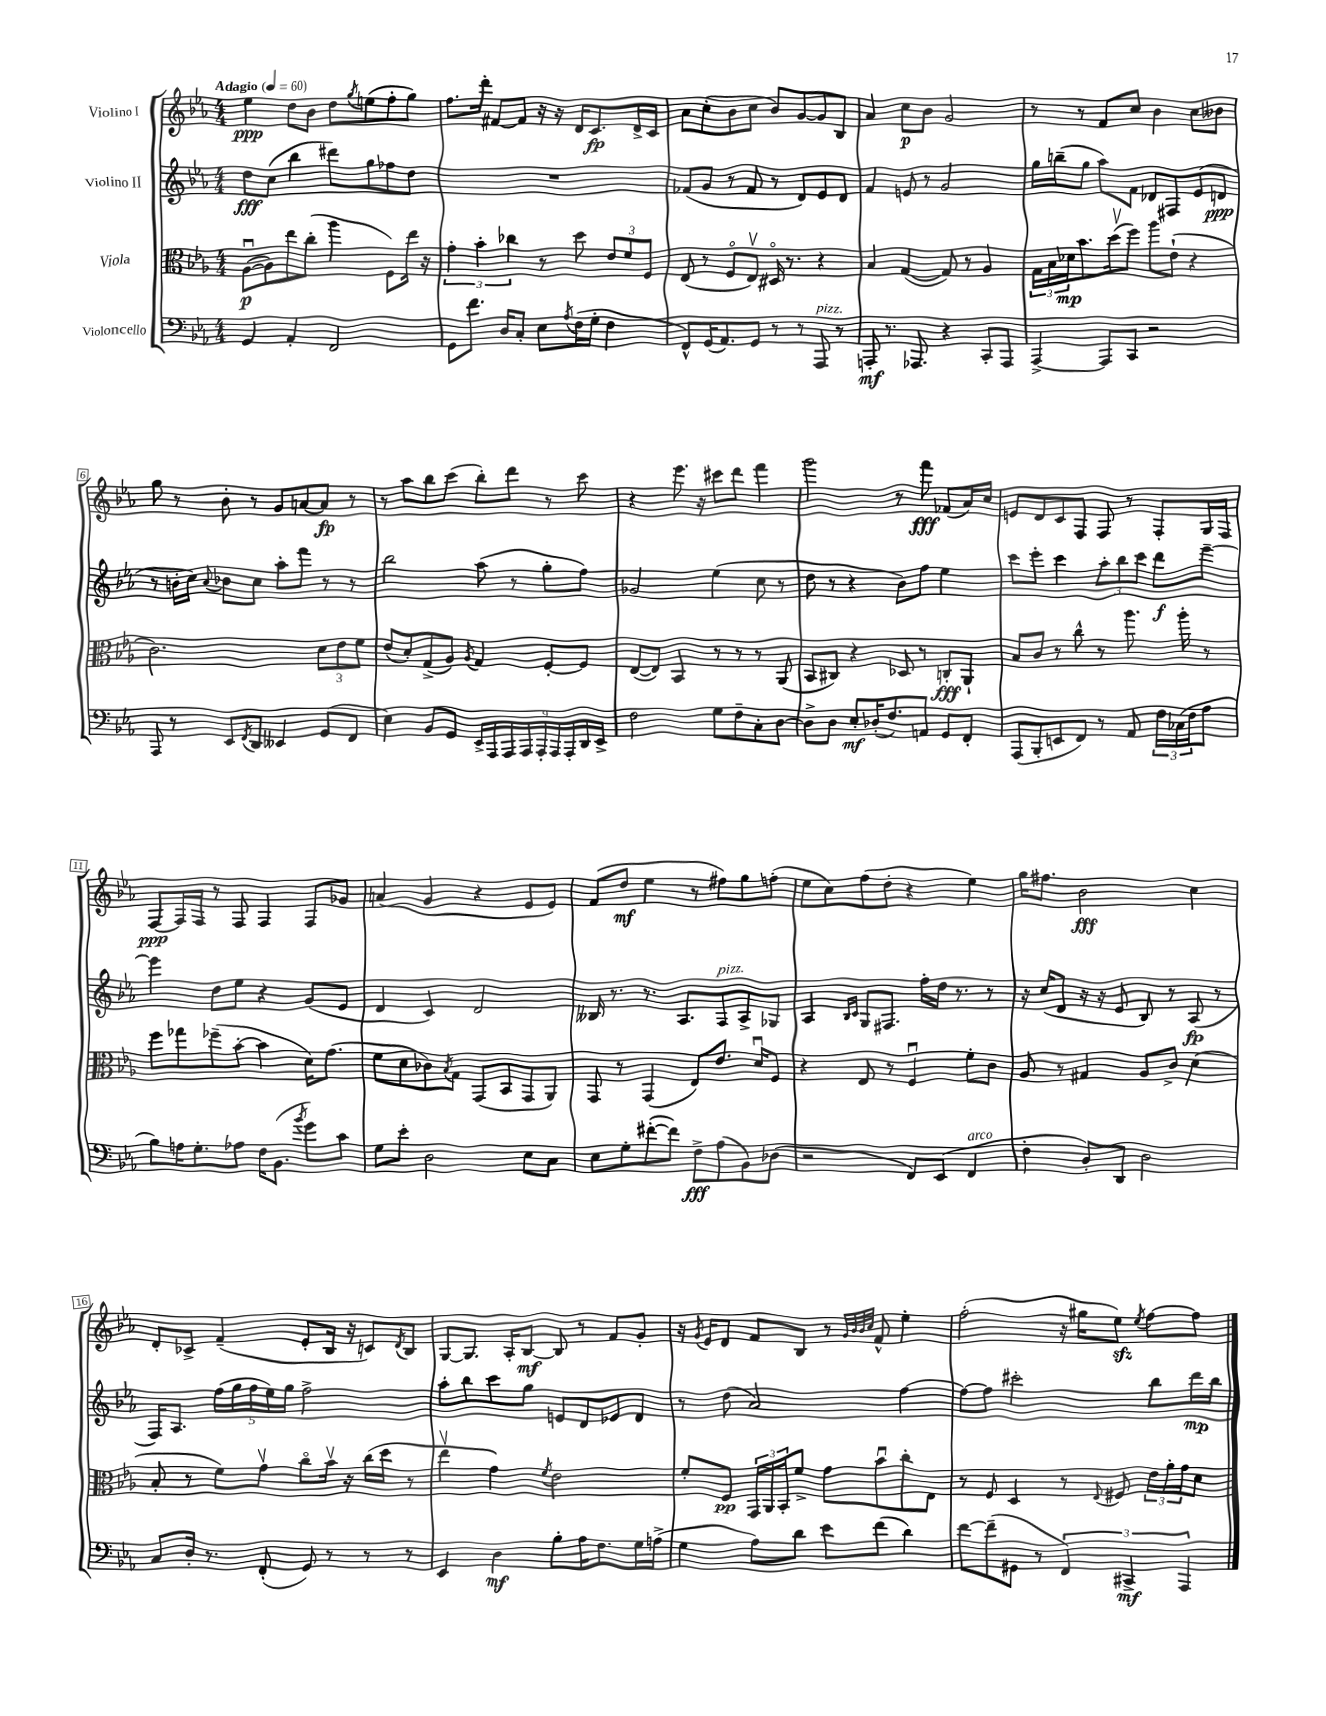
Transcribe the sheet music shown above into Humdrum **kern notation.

**kern	**kern	**kern	**kern
*staff4	*staff3	*staff2	*staff1
*clefF4	*clefC3	*clefG2	*clefG2
*k[b-e-a-]	*k[b-e-a-]	*k[b-e-a-]	*k[b-e-a-]
*M4/4	*M4/4	*M4/4	*M4/4
*MM60	*MM60	*MM60	*MM60
4GG	([8A-u	8dd	4ee-
.	8A-])	(8cc	.
4AA-'	8ee-	4bb-	8dd
.	(8cc'	.	8b-
2FF	4aa-	8ddd#)	8dd
.	.	.	8qgg
.	.	8gg	(8ee
.	8F)	8ff-	8ff'
.	16ee-	8dd	8gg)
.	16r	.	.
=	=	=	=
8GG	6g'	1r	8.ff
8.f	.	.	.
.	6b-'	.	.
.	.	.	16ddd'
.	.	.	[8f#
16D	.	.	.
.	6cc-	.	.
8C'	.	.	8f#]
8E-	8r	.	16r
.	.	.	16r
8qA-	.	.	.
(16F	8dd	.	16d
16G'	.	.	8.c
4F	12e-	.	.
.	12f	.	.
.	.	.	16d^
.	12F	.	.
.	.	.	16c
=	=	=	=
8FF^^)	(8E-	(8f-	8a-
(16GG	8r	8g	(8cc'
8.AA-)	.	.	.
.	8Fo	8r	8b-
8GG	8E-v)	8f-	8cc
8r	16D#o	8r	8b-)
.	8.r	.	.
8r	.	8d)	[8g
8AAA-	4r	8e-	8g]
8r	.	8d	8B-
=	=	=	=
8AAA'	4B-	4f	4a-
8.r	.	.	.
.	([4G	8e	8cc
8.AAA-	.	.	.
.	.	8r	8b-
4r	8G])	2g	2g
.	8r	.	.
8CC'	4A-	.	.
8AAA-	.	.	.
=	=	=	=
[4AAA-^	24G	16gg	8r
.	24B-	.	.
.	.	(16bb~	.
.	24d-	.	.
.	8.b-	8gg	8r
8AAA-]	.	8aa-)	8f
.	(16ddv	.	.
8CC	8ff)	8f	8cc
2r	8aa-	8d-	4b-
.	(8e-`	8F#	.
.	4r	(8e-	8cc
.	.	8d	8b--
=	=	=	=
8AAA-	2.c)	8r	8gg
8r	.	16b'	8r
.	.	16cc)	.
.	.	8qqa-	.
8EE-	.	8b-	8b-'
8qFF	.	.	.
8DD	.	8cc	8r
4EE--	.	8aa-'	8g
.	.	8fff	[8a
(8GG	12d	8r	8a]
.	12e-	.	.
8FF	.	8r	8r
.	12f	.	.
=	=	=	=
4E-)	(8e-	2bb-	8r
.	8d')	.	8aa-
8BB-	(8G^	.	8bb-
8GG	8A-)	.	(8ccc
.	8qA-	.	.
18EE-^	4G	(8aa-	8bb-')
18AAA-	.	.	.
18AAA-	.	.	.
.	.	8r	8ddd
18AAA-	.	.	.
18AAA-'	.	.	.
.	[8F'	8gg'	8r
18AAA-	.	.	.
18AAA-'	.	.	.
.	8F]	8ff)	8ccc
18DD	.	.	.
18EE-^	.	.	.
=	=	=	=
2F	([8E-	2g-	4r
.	8E-])	.	.
.	4BB-	.	8.eee-
.	.	.	16r
8G	8r	(4ee-	8ccc#
8F~	8r	.	8ddd
8C'	8r	8cc	4fff
[8D	(8AA-	8r	.
=	=	=	=
8D^]	8BB-	8dd	2ggg
8D	8C#)	8r	.
8E-'	4r	4r	.
(16D-'	.	.	.
8.F)	.	.	.
.	8D-	8b-)	8r
8AA	8r	8ff	8fff
8GG	8C'	4ee-	(8f-
8FF'	8AA-`	.	16a-)
.	.	.	16cc
=	=	=	=
(8AAA-	8B-	8ccc	8e
8BBB-'	8c	8eee-'	8d
8EE	8r	4ccc	8c
8FF)	8cc^^	.	8F
8r	8r	12aa-'	8F
.	.	12bb-	.
8AA-	8.aa-	.	8r
.	.	12ccc	.
24F	.	8ddd	8F'
(24C-	.	.	.
.	16aa-'	.	.
24F	.	.	.
8A-	8r	[8eee-~	16G
.	.	.	16F
=	=	=	=
8B-)	8ff	4eee-]	[8F
16A	8gg-	.	16F]
8.G'	.	.	16F
.	(8ff-~	8dd	8r
8A-	[8b-'	8ee-	8F
16F	4b-]	4r	4F
(8.BB-	.	.	.
8qb-	.	.	.
8g)	16d)	(8g	8F
.	(8.g	.	.
8c	.	8e-	8g-
=	=	=	=
8G	8f	4d	(4a
8e-'	8d	.	.
2D	8c-)	4c)	4g
.	8qB-	.	.
.	8G	.	.
.	(8GG	2d	4r
.	8BB-	.	.
8E-	8GG	.	8e-
8C	8AA-)	.	8e-)
=	=	=	=
8E-	8GG	16B--	(8f
.	.	8.r	.
8G'	8r	.	8dd
([8f#'	(4GG	8.r	4ee-
8f#])	.	.	.
.	.	8.A-	.
8F^	8E-)	.	8r
(8A-	8.e-	8F	8ff#)
8BB-)	.	8A-^	8gg
.	16du	.	.
(8D-	8F	8G-	(8ff'
=	=	=	=
2r	4r	4A-	8ee-
.	.	.	8cc)
.	.	16qqB-	.
.	.	16qqc	.
.	8E-	8G	(8ff
.	8r	8.F#	8dd'
8FF)	4Fu	.	4r
.	.	16ff'	.
(8EE-	.	16dd	.
.	.	8.r	.
4FF	8f'	.	4ee-)
.	8c	8r	.
=	=	=	=
4F'	8A-	16r	16gg
.	.	(16cc	8.ff#
.	8r	8d	.
8D')	4G#	16r	2b-
.	.	16r	.
8DD	.	8e-	.
2D	8A-	8B-)	.
.	8c^	8r	.
.	(4d	(8A-	4cc
.	.	8r	.
=	=	=	=
8C	8B-'	16F)	8d'
.	.	8.A-	.
16D'	8r	.	8c-^
8.r	.	.	.
.	8f)	(20ff	(4f~
.	.	20gg	.
.	.	20ff	.
(8FF'	8gv	.	.
.	.	20ee-)	.
.	.	20gg	.
8GG)	8cco	2ff^	8e-'
8r	16b-v	.	16B-
.	16r	.	16r
8r	(16cc	.	8c)
.	16dd	.	.
.	.	.	8qd
8r	8r	.	8B-
=	=	=	=
4EE-	4ee-v	8aa-'	[8G
.	.	8bb-	8.G]
4D	4g)	8ccc	.
.	.	.	16A-'
.	.	8gg	[8B-
.	8qf	.	.
8B-'	2e-	8e	8B-]
16A-	.	8d	8r
8.F	.	.	.
.	.	8e-	8f
16G	.	8d	8g'
(16A^	.	.	.
=	=	=	=
4G	8f'	8r	16r
.	.	.	8qg
.	.	.	16e-
.	8F	(8dd	8d
8A-)	24GG	2a-)	8f
.	24AA-	.	.
.	24BB-'	.	.
8d	8f^	.	8B-
8e-	8g	.	8r
.	.	.	32qqg
.	.	.	32qqb-
.	.	.	32qqb-
.	.	.	32qqcc
(8f	8b-u	.	8f^^
4d)	8cc'	[4ff	4ee-'
.	8E-	.	.
=	=	=	=
[8f	8r	8ff_	(2ff'
(8f~]	8F	8ff]	.
8GG#	4D	2ccc#'	.
8r	.	.	.
6FF)	8r	.	16r
.	.	.	16gg#
.	8qqE-	.	.
.	8F#	.	8ee-)
6CC#^	.	.	.
.	.	.	8qee-
.	24e-	8bb-	[8ff
.	24a-'	.	.
6AAA-	24g	.	.
.	8d	16ddd	8ff]
.	.	16bb-	.
==	==	==	==
*-	*-	*-	*-
